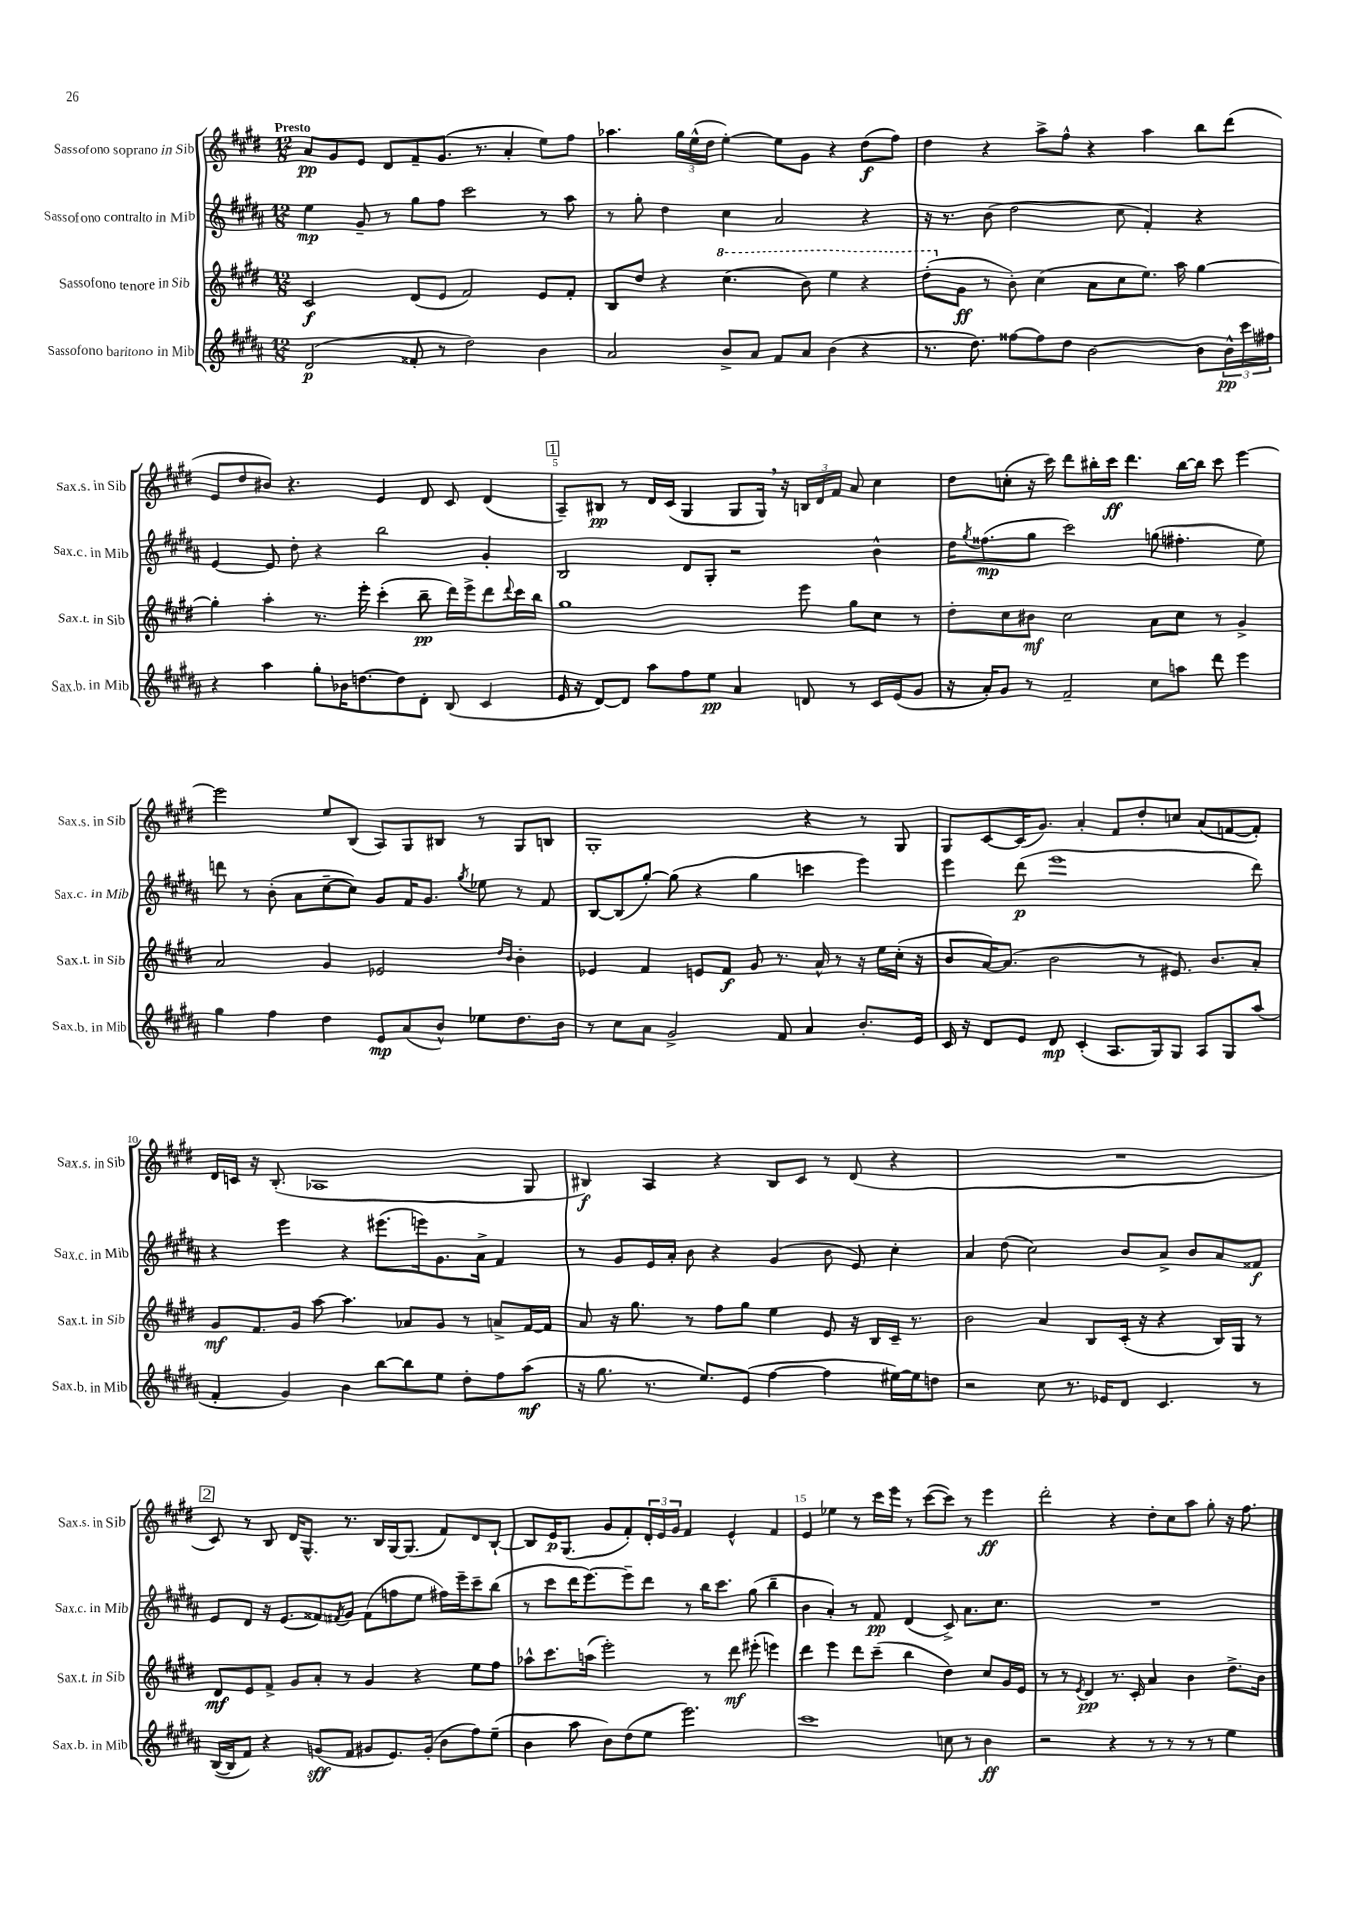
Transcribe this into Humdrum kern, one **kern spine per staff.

**kern	**kern	**kern	**kern
*staff4	*staff3	*staff2	*staff1
*clefG2	*clefG2	*clefG2	*clefG2
*k[f#c#g#d#a#]	*k[f#c#g#d#]	*k[f#c#g#d#a#]	*k[f#c#g#d#]
*M12/8	*M12/8	*M12/8	*M12/8
(2d#	2c#	4ee	8a
.	.	.	8g#
.	.	8g#~	8e
.	.	8r	8d#
8f##'	(8d#	8gg#	8f#~
8r	8e	8ff#	(8.g#
2dd#)	2f#)	2ccc#	.
.	.	.	8.r
.	.	.	4a'
4b	8e	8r	8ee)
.	8f#'	8aa#	8ff#
=	=	=	=
2a#	8B	8r	4.aa-
.	8dd#	8gg#'	.
.	4r	4dd#	.
.	.	.	24gg#
.	.	.	(24ee^^
.	.	.	24dd#
8b^	(4.ccc#	4cc#	[4ee')
8a#	.	.	.
8f#	.	2a#	8ee]
8a#	8bb)	.	8g#
(4b	4eee	.	4r
4r	4r	4r	(8dd#
.	.	.	8ff#)
=	=	=	=
8.r	(8ddd#'	16r	4dd#
.	.	8.r	.
.	8g#	.	.
8.dd#)	.	.	.
.	8r	(8b	4r
[8ff##	8b')	2dd#	.
8ff##]	(4cc#	.	8aa^
8dd#	.	.	8ff#^^
[2b	8a	.	4r
.	8cc#	8cc#	.
.	8.ee)	4f#')	4aa
.	16aa	.	.
8b]	[4gg#	4r	8bb
24b^^	.	.	(8ddd#
24ccc#	.	.	.
24ff#	.	.	.
=	=	=	=
4r	4gg#']	[4e	8e
.	.	.	8dd#
4aa#	4aa'	8e]	8b#)
.	.	8dd#'	4.r
8gg#'	8.r	4r	.
16b-	.	.	.
[8.dd	16eee'	.	.
.	(4ccc#'	2bb	4e
8dd]	.	.	.
8d#'	8bb~	.	8d#
(8B	16ddd#)	.	8c#
.	16eee^	.	.
4c#	8ddd#	4g#'	(4d#
.	8qqddd#	.	.
.	16ccc#	.	.
.	16bb	.	.
=	=	=	=
16e	1gg#	2B	8A~)
16r	.	.	.
[8d#)	.	.	8B#
8d#]	.	.	8r
8aa#	.	.	16d#
.	.	.	(16c#
8ff#	.	8d#	4G#
8ee	.	8G#'	.
4a#	.	2r	8G#
.	.	.	16G#)
.	.	.	16r
8d	8eee	.	24B
.	.	.	24d#
.	.	.	24f#
8r	8gg#	.	8a
16c#	8cc#	4b^^	4cc#
(16e	.	.	.
8g#	8r	.	.
=	=	=	=
16r	8dd#'	16dd#	8dd#
.	.	8qgg#	.
16a#')	.	(8.ff##	.
8g#	8cc#	.	(8cc'
8r	8b#	8gg#	16r
.	.	.	16ccc#)
2f#~	2cc#	2ccc#)	8ddd#
.	.	.	16bb#'
.	.	.	16ccc#
.	.	.	4.ddd#
8cc#	8a	(8gg	.
8aa	8cc#	4.ff#'	[16bb#
.	.	.	16bb#]
8ddd#	8r	.	8ccc#
4eee	4g#^	.	[4eee
.	.	8ee)	.
=	=	=	=
4gg#	2a	8ddd	2eee]
.	.	8r	.
4ff#	.	(8b'	.
.	.	8a#	.
4dd#	4g#	[8cc#~	8ee
.	.	8cc#])	(8B
8e	2e-	8g#	8A)
(8a#	.	16f#	8G#
.	.	8.g#	.
8b^^)	.	.	8B#
.	.	8qgg#	.
8ee-	.	8ee-	8r
.	16qqdd#	.	.
.	16qqb	.	.
8.dd#	4b'	8r	8G#
.	.	8f#	8B
16b	.	.	.
=	=	=	=
8r	4e-	[8B	1G#'
8cc#	.	(8B]	.
8a#	4f#	[8gg#')	.
2g#^	.	(8gg#]	.
.	8e	4r	.
.	8f#	.	.
.	8g#	4gg#	.
8f#	8.r	.	.
4a#	.	4ccc	4r
.	16a^^	.	.
.	8r	.	.
8.b'	16r	4eee)	8r
.	16ee	.	.
.	(16cc#'	.	8G#
16e	16r	.	.
=	=	=	=
16c#	8b	4eee	8G#
16r	.	.	.
8d#	[16a)	.	[8c#
.	(8.a]	.	.
8e	.	(8ddd#	(16c#]
.	.	.	8.g#)
8d#	2b	1eee	.
(4c#'	.	.	4a'
8.A#	.	.	8f#
.	8r	.	8dd#'
16G#)	.	.	.
8G#	8.e#)	.	8cc
8A#	.	.	(8a
.	8.b	.	.
8G#	.	.	[8f
(8aa#	8a'	8ddd#)	8f'])
=	=	=	=
4f#'	8g#	4r	16d#
.	.	.	16c
.	8.f#	.	16r
.	.	.	(8.B'
4g#)	.	4eee	.
.	16g#	.	.
.	[8aa	.	1A-
4b	4.aa]	4r	.
[8bb	.	(8.eee#	.
8bb]	8a-	.	.
.	.	16eee)	.
8ee	8g#	8.g#	.
8dd#'	8r	.	.
.	.	16a#^	.
8ff#	8a^	4f#	.
(8aa#	[16f#	.	8G#
.	16f#]	.	.
=	=	=	=
16r	8a	8r	4B#)
8.gg#	.	.	.
.	16r	8g#	.
.	8.gg#	.	.
8.r	.	16e	4A
.	.	16a#'	.
.	8r	8b	.
8.ee)	.	.	.
.	8ff#	4r	4r
(8e	8gg#	.	.
[4ff#	4ee	(4g#	8B#
.	.	.	8c#
4ff#]	8e	8b	8r
.	16r	8e)	(8d#
.	16B	.	.
[16ee#)	16c#~	4cc#'	4r
16ee#]	8.r	.	.
8dd	.	.	.
=	=	=	=
2r	2b	4a#	1.r
.	.	(8dd#	.
.	.	2cc#)	.
8cc#	4a	.	.
8.r	.	.	.
.	8B	.	.
16e-	.	.	.
8d#	(16c#'	8b	.
.	16r	.	.
4.c#	4r	8a#^	.
.	.	8b	.
.	16B)	8a#	.
.	16G#	.	.
8r	8r	8f##	.
=	=	=	=
([16B	8d#	8e	8c#)
16B]	.	.	.
8f#)	8e	8d#	8r
4r	8f#^	16r	8B
.	.	(8.e	.
.	8g#	.	16d#
.	.	.	8.G#^^
(8g	8a'	8f##)	.
.	.	8qf#	.
8f#	8r	8g#	8.r
8g#	4g#	(8f#	.
.	.	.	16B
8.e)	.	8ff	[16G#
.	.	.	(8.G#]
.	4r	8ee	.
(16g#'	.	.	.
8b	.	16ff#)	8f#)
.	.	16eee~	.
8ff#)	8ee	8ccc#~	8d#
(8ee~	8ff#	(8bb	[8B`
=	=	=	=
4b	8aa-^^	8r	8B]
.	8.ccc#	8ccc#	16e
.	.	.	(8.G#
8aa#	.	16ddd#	.
.	(16aa	[8.eee)	.
8b)	2eee')	.	8g#
(8dd#	.	8eee~]	8f#')
8ee	.	8ddd#	24d#'
.	.	.	24e
.	.	.	24g#
2.eee)	.	8r	4f#
.	8r	16bb	.
.	.	8.ccc#	.
.	8ddd#	.	4e^^
.	(8eee#'	(8gg#	.
.	4eee)	4bb~	4f#
=	=	=	=
1ccc#	4ddd#	4b	4e
.	4eee	4a#')	4ee-
.	8ddd#	8r	8r
.	(8ccc#~	8f#	16ccc#
.	.	.	16eee
.	4bb	(4d#	8r
.	.	.	([8ccc#
8cc	4dd#)	8c#^)	8ccc#])
8r	.	8.a#	8r
4b	8cc#	.	4eee
.	.	8.cc#	.
.	16g#	.	.
.	16e	.	.
=	=	=	=
2r	8r	1.r	2ddd#'
.	8r	.	.
.	8qe	.	.
.	4d#	.	.
4r	8.r	.	4r
.	16c#'	.	.
8r	4a	.	8dd#'
8r	.	.	8cc#
8r	4b	.	8aa
8r	.	.	8gg#'
4ee	8.dd#^	.	16r
.	.	.	8.ff#
.	16b	.	.
==	==	==	==
*-	*-	*-	*-
